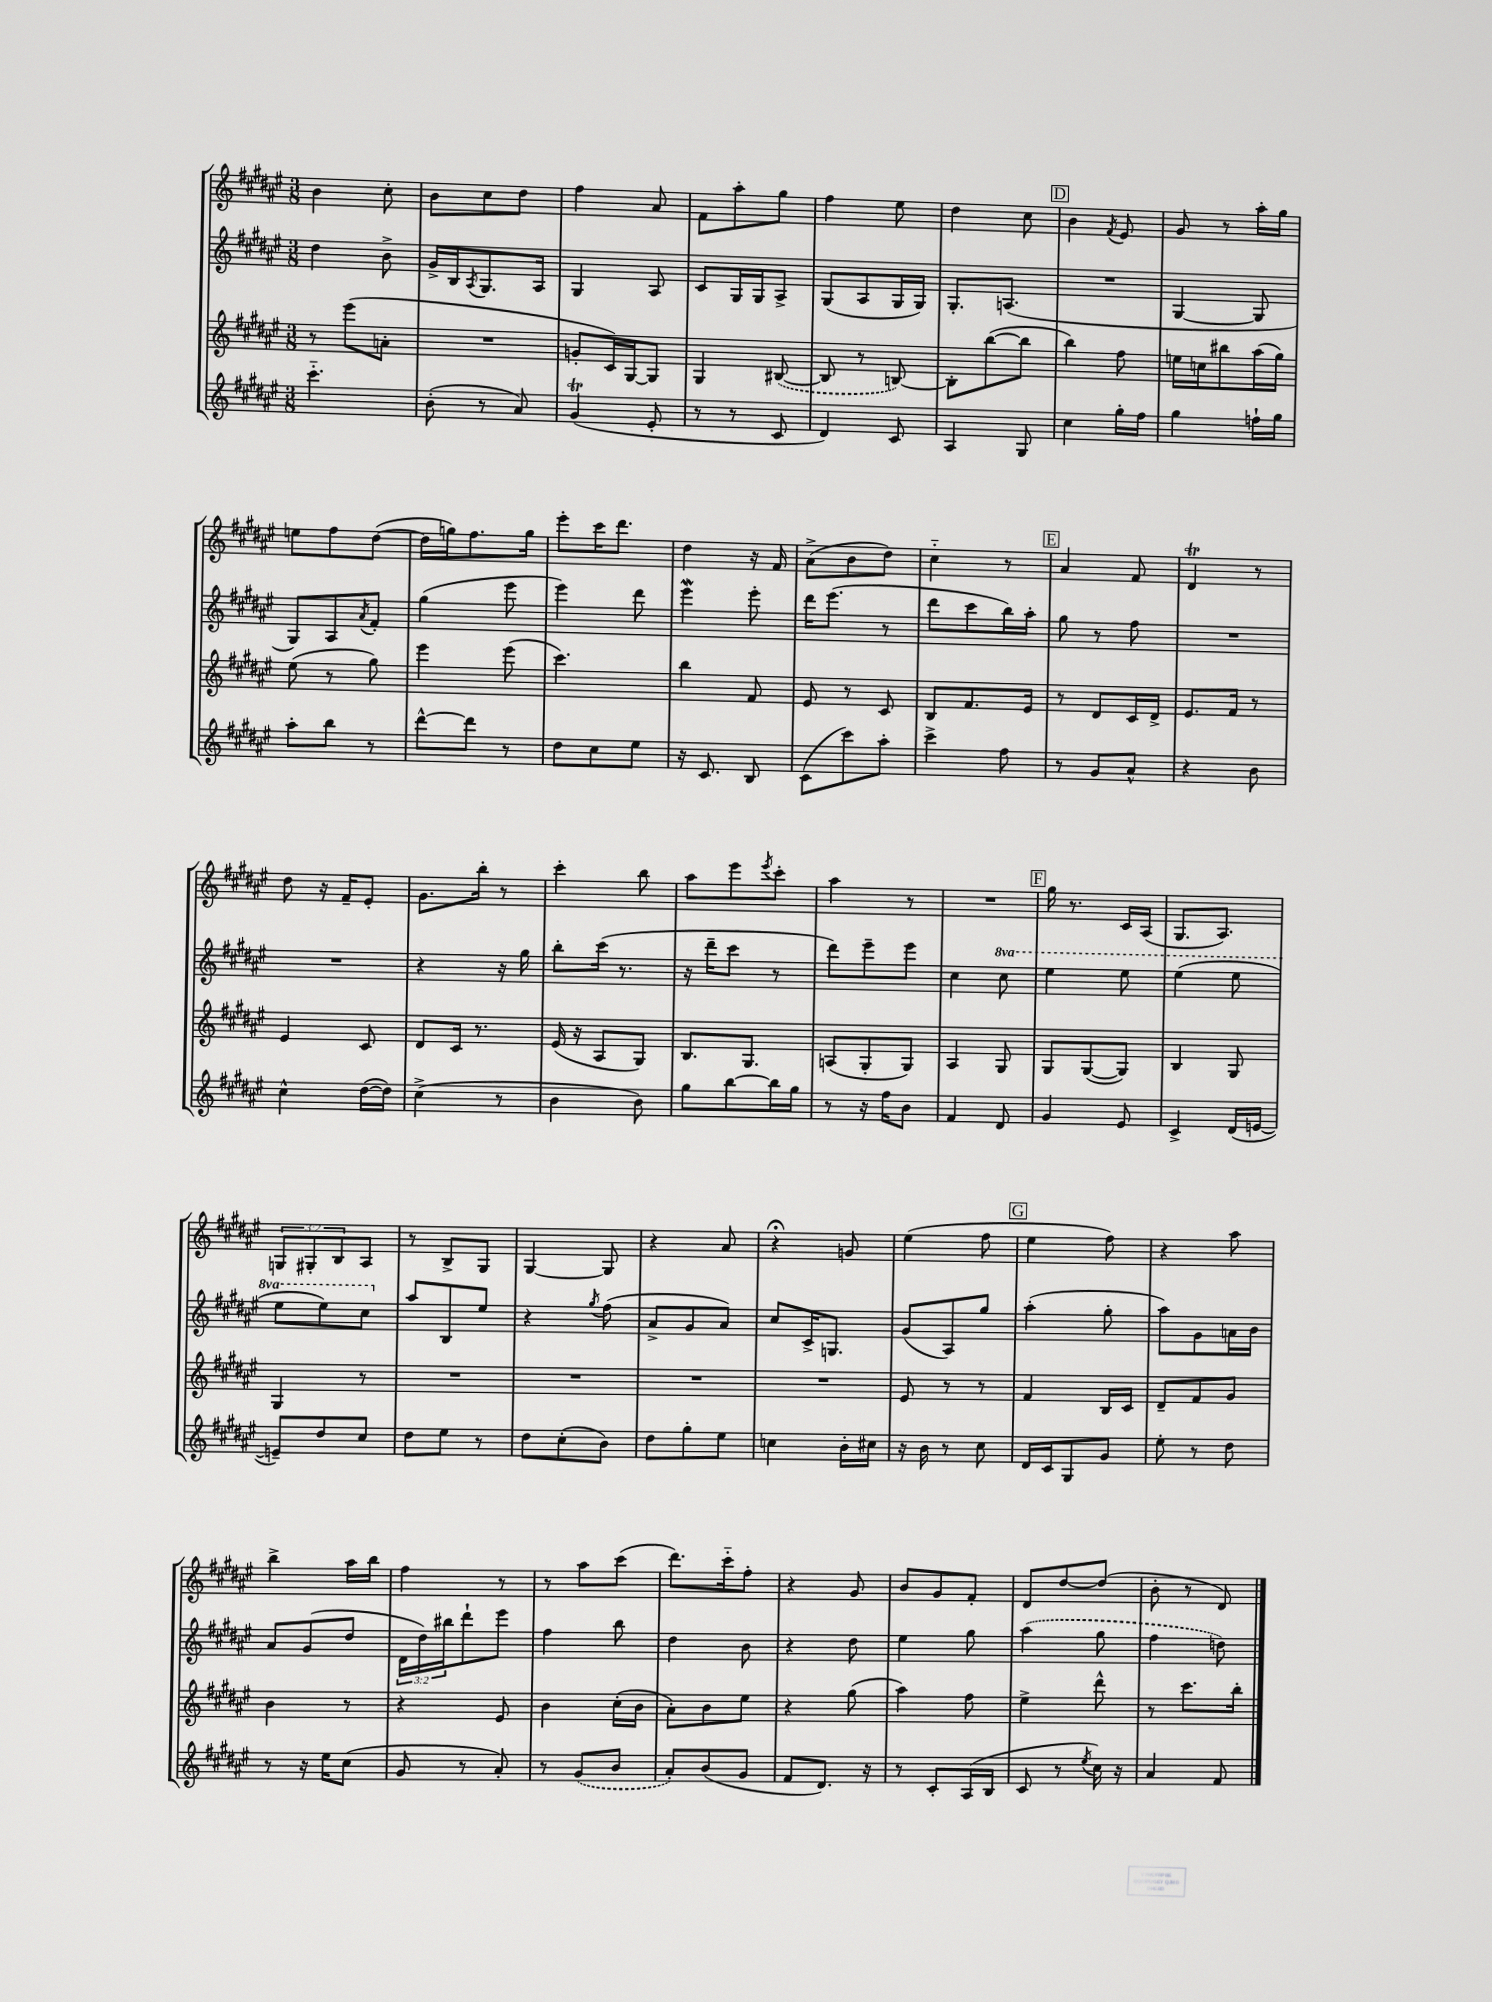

**kern	**kern	**kern	**kern
*staff4	*staff3	*staff2	*staff1
*clefG2	*clefG2	*clefG2	*clefG2
*k[f#c#g#d#a#e#]	*k[f#c#g#d#a#e#]	*k[f#c#g#d#a#e#]	*k[f#c#g#d#a#e#]
*M3/8	*M3/8	*M3/8	*M3/8
4.ccc#'~\	8r	4dd#\	4b\
.	(8eee#\L	.	.
.	8a'\J	8b^\	8cc#'\
=	=	=	=
(8b'\	4.r	16g#^/LL	8b\L
.	.	16B/J	.
.	.	8qA#/	.
8r	.	8.G#/	8cc#\
8a#/)	.	.	8dd#\J
.	.	16A#/Jk	.
=	=	=	=
(4g#/	8g'/L	4G#/	4ff#\
.	16c#/L)	.	.
.	[16G#/J	.	.
8e#'/	8G#/]J	8A#/	8a#/
=	=	=	=
8r	4G#/	8c#/L	8f#\L
8r	.	16G#/L	8aa#'\
.	.	16G#/J	.
8c#/	([8B#/	8A#^/J	8gg#\J
=	=	=	=
4d#/)	8B#/]	(8G#/L	4ff#\
.	8r	8A#/	.
8c#/	[8B/)	16G#/L	8ee#\
.	.	16G#/JJ)	.
=	=	=	=
4A#/	8B'\]L	8.G#'/L	4dd#\
.	([8bb\	.	.
.	.	(8.A/J	.
8G#/	8bb\]J	.	8cc#\
=	=	=	=
4cc#\	4bb\)	4.r	4b\
.	.	.	8qf#/
16gg#'\LL	8ff#\	.	8e#/
16ff#\JJ	.	.	.
=	=	=	=
4gg#\	16ee\LL	[4G#/	8g#/
.	16cc\J	.	.
.	8bb#\	.	8r
16ff`\LL	(16aa#\L	8G#/]	16aa#'\LL
16gg#\JJ	16gg#\JJ)	.	16gg#\JJ
=	=	=	=
8aa#'\L	(8ee#\	8G#/L)	8ee\L
8bb\J	8r	8A#/	8ff#\
.	.	8qa#/	.
8r	8gg#\)	8f#'/J	([8dd#\J
=	=	=	=
[8ddd#^^\L	4eee#\	(4gg#\	16dd#\]LL
.	.	.	16gg\J)
8ddd#\]J	.	.	8.ff#\
8r	(8eee#\	8eee#\	.
.	.	.	16gg\Jk
=	=	=	=
8dd#\L	4.ccc#\)	4eee#\)	8eee#'\L
8cc#\	.	.	16ccc#\K
.	.	.	8.ddd#\J
8ee#\J	.	8ddd#\	.
=	=	=	=
16r	4bb\	4eee#\	4dd#\
8.c#/	.	.	.
8B/	8f#/	8eee#'\	16r
.	.	.	16f#/
=	=	=	=
(8c#\L	8e#/	16ddd#\LK	(8a#^\L
.	.	(8.eee#\J	.
8ccc#\)	8r	.	8b\
8aa#'\J	8c#/	8r	8dd#\J)
=	=	=	=
4ccc#^\	8B/L	8ddd#\L	4cc#'~\
.	8.f#/	8ccc#\	.
8ff#\	.	16bb\L)	8r
.	16e#/Jk	16aa#'\JJ	.
=	=	=	=
8r	8r	8gg#\	4a#/
8g#/L	8d#/L	8r	.
8a#^^/J	16c#/L	8ff#\	8f#/
.	16d#^/JJ	.	.
=	=	=	=
4r	8.e#/L	4.r	4d#/
.	16f#/Jk	.	.
8b\	8r	.	8r
=	=	=	=
4cc#^^\	4e#/	4.r	8dd#\
.	.	.	16r
.	.	.	16f#~/LK
([16dd#\LL	8c#/	.	8e#'/J
16dd#\]JJ)	.	.	.
=	=	=	=
(4cc#^\	8d#/L	4r	8.g#\L
.	16c#/Jk	.	.
.	8.r	.	16bb'\Jk
8r	.	16r	8r
.	.	16gg#\	.
=	=	=	=
4b\	(16e#/	8bb'\L	4ccc#'\
.	16r	.	.
.	8A#/L	(16ccc#\Jk	.
.	.	8.r	.
8b\)	8G#/J)	.	8bb\
=	=	=	=
8gg#\L	8.B/L	16r	8aa#\L
.	.	16ddd#~\LK	.
[8bb\	.	8ccc#\J	8eee#\
.	8.G#/J	.	.
.	.	.	8qeee#/
16bb\]L	.	8r	8ccc#'\J
16gg#\JJ	.	.	.
=	=	=	=
8r	(8A/L	8ddd#\L)	4aa#\
16r	8G#'/	8eee#~\	.
16ff#\LK	.	.	.
8b\J	8G#/J)	8eee#\J	8r
=	=	=	=
4f#/	4A#/	4cc#\	4.r
8d#/	8G#/	8ccc#\	.
=	=	=	=
4g#/	8G#/L	4eee#\	16gg#\
.	.	.	8.r
.	([8G#/	.	.
8e#/	8G#/]J)	8eee#\	16c#/LL
.	.	.	(16A#/JJ
=	=	=	=
4c#^/	4B/	(4eee#\	8.G#/L
.	.	.	8.A#/J)
(16d#/LL	8G#/	8eee#\	.
[16e/JJ	.	.	.
=	=	=	=
8e~/]L)	4G#/	8eee#\L	12G/L
.	.	.	12G#'/
8dd#/	.	8eee#\)	.
.	.	.	12B/
8cc#/J	8r	8ccc#\J	8A#/J
=	=	=	=
8dd#\L	4.r	8aa#/L	8r
8ee#\J	.	8B/	8B^/L
8r	.	8ee#/J	8G#/J
=	=	=	=
8dd#\L	4.r	4r	[4G#/
(8cc#'\	.	.	.
.	.	8qgg#/	.
8b\J)	.	(8ff#\	8G#/]
=	=	=	=
8dd#\L	4.r	8a#^/L	4r
8gg#'\	.	8g#/	.
8ee#\J	.	8a#/J)	8a#/
=	=	=	=
4cc\	4.r	8cc#/L	4r;
.	.	16c#^/K	.
.	.	8.G/J	.
16b'\LL	.	.	8g/
16cc#\JJ	.	.	.
=	=	=	=
16r	8e#/	(8g#/L	(4ee#\
16b\	.	.	.
8r	8r	8A#/)	.
8cc#\	8r	8gg#/J	8ff#\
=	=	=	=
16d#/LL	4f#/	(4aa#'\	4ee#\
16c#/J	.	.	.
8G#/	.	.	.
8g#/J	16B/LL	8gg#'\	8ff#\)
.	16c#/JJ	.	.
=	=	=	=
8ee#'\	8d#~/L	8aa#\L)	4r
8r	8f#/	8g#\	.
8dd#\	8g#/J	16a\L	8aa#\
.	.	16b\JJ	.
=	=	=	=
8r	4b\	8a#/L	4bb^\
16r	.	(8g#/	.
16ee#\LK	.	.	.
(8cc#\J	8r	8dd#/J	16aa#\LL
.	.	.	16bb\JJ
=	=	=	=
8g#/	4r	24d#\LL	4ff#\
.	.	24dd#\)	.
.	.	24bb#\J	.
8r	.	8ddd#`\	.
8a#'/)	8e#/	8eee#\J	8r
=	=	=	=
8r	4b\	4ff#\	8r
(8g#/L	.	.	8aa#\L
8b/J	(16cc#'\LL	8bb\	(8ccc#\J
.	16b\JJ	.	.
=	=	=	=
8a#'/L)	8a#'\L)	4dd#\	8.ddd#\L)
(8b/	8b\	.	.
.	.	.	16ccc#'~\k
8g#/J	8ee#\J	8b\	8ff#'\J
=	=	=	=
8f#/L	4r	4r	4r
8.d#/J)	.	.	.
.	(8gg#\	8dd#\	8g#/
16r	.	.	.
=	=	=	=
8r	4aa#\)	4ee#\	8b/L
8c#'/L	.	.	8g#/
(16A#/L	8ff#\	8gg#\	8f#'/J
16B/JJ	.	.	.
=	=	=	=
8c#/	4ee#^\	(4aa#\	8d#/L
8r	.	.	[8dd#/
8qee#/	.	.	.
16cc#\)	8ddd#^^\	8gg#\	(8dd#/]J
16r	.	.	.
=	=	=	=
4a#/	8r	4ff#\	8b'\
.	8.ccc#\L	.	8r
8f#/	.	8dd\)	8d#/)
.	16bb'\Jk	.	.
==	==	==	==
*-	*-	*-	*-
